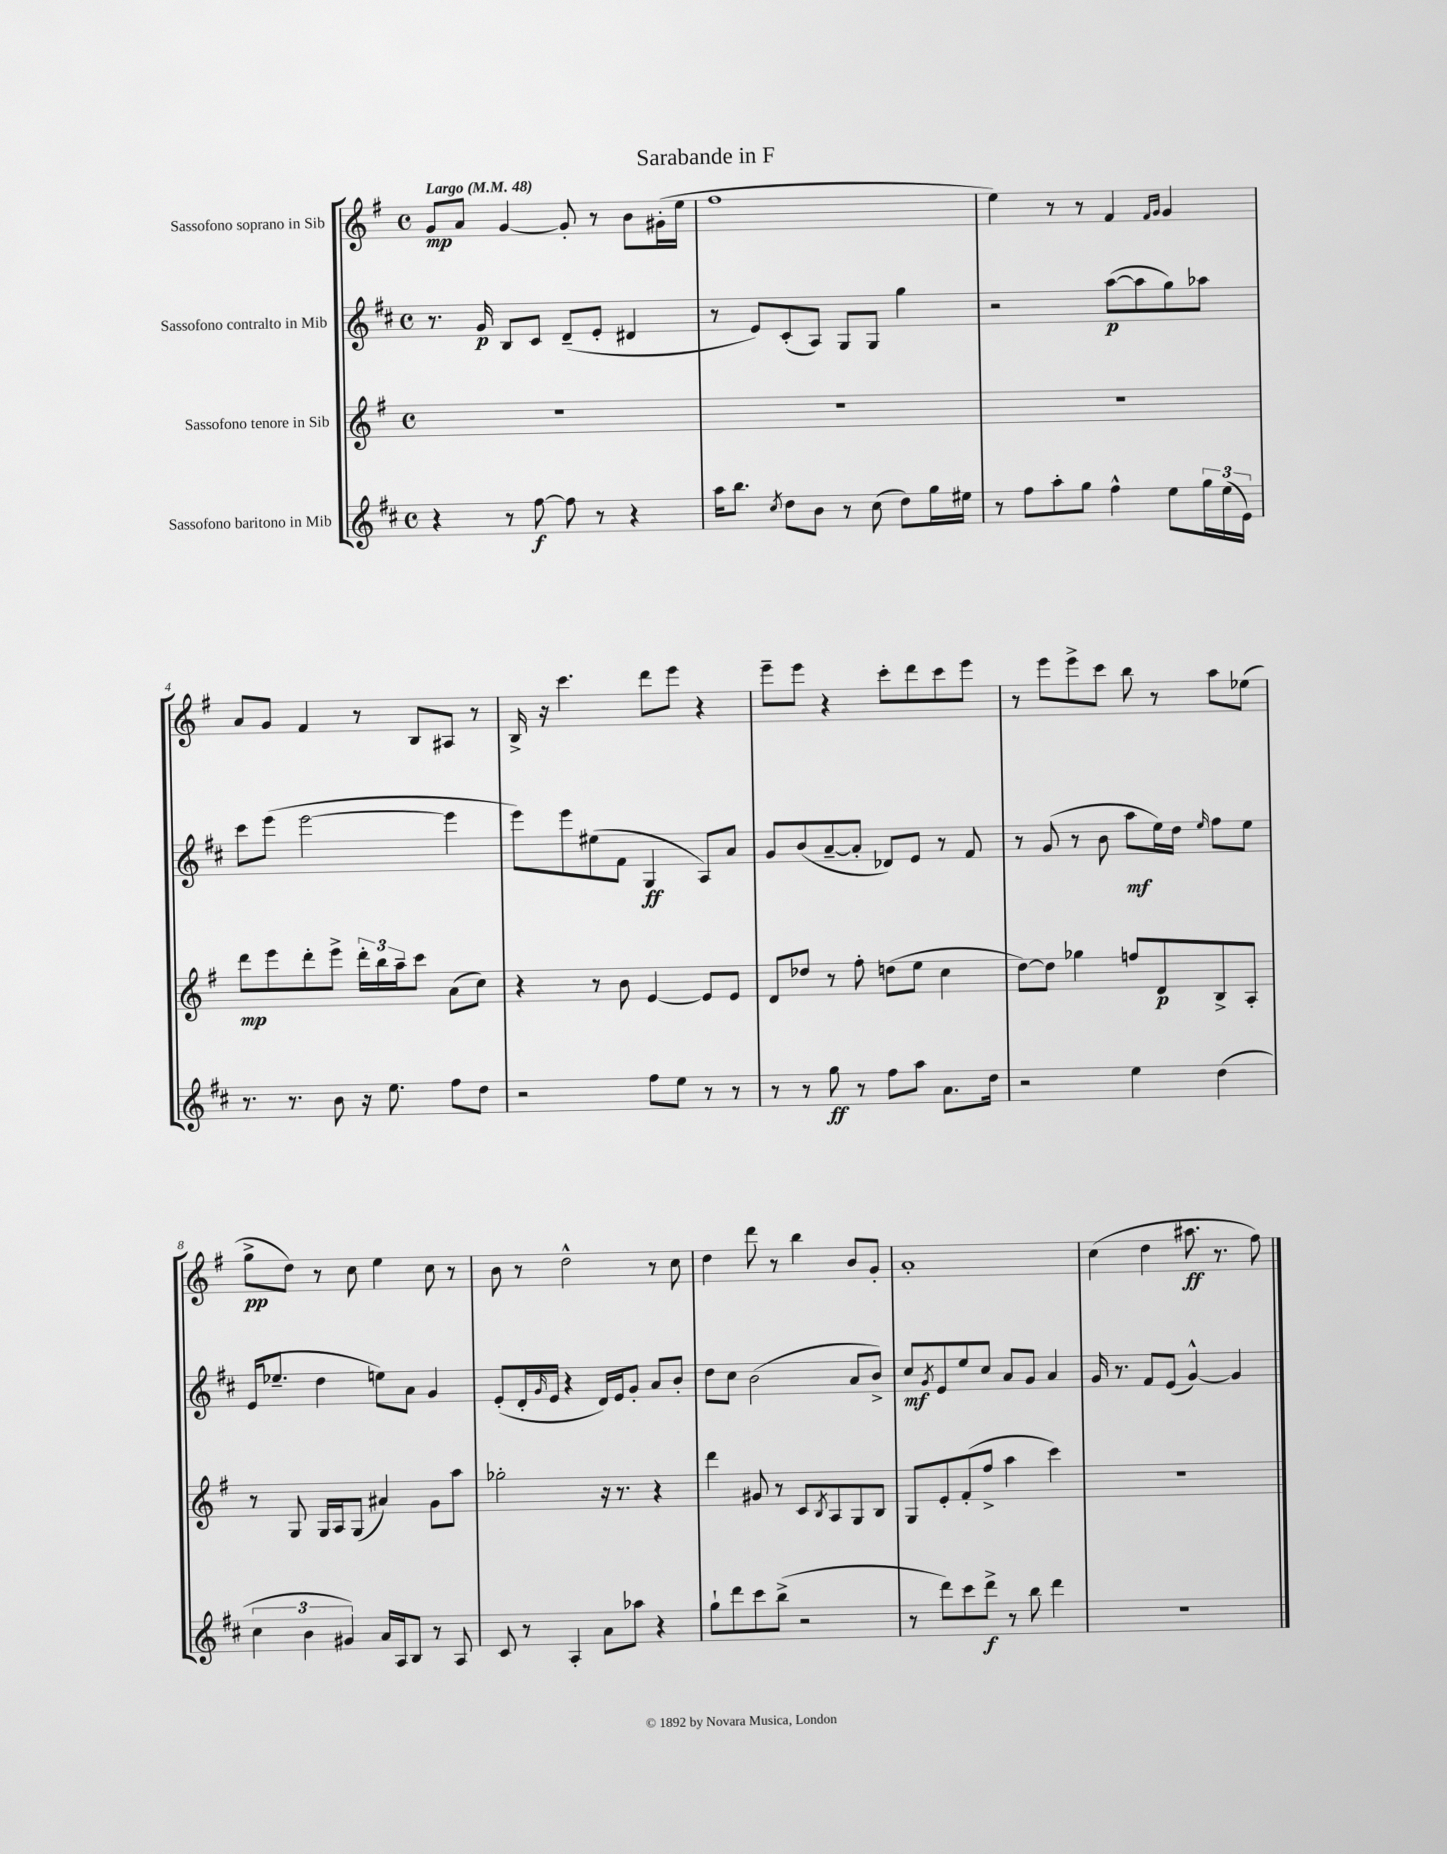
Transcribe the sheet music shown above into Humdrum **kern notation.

**kern	**kern	**kern	**kern
*staff4	*staff3	*staff2	*staff1
*clefG2	*clefG2	*clefG2	*clefG2
*k[f#c#]	*k[f#]	*k[f#c#]	*k[f#]
*M4/4	*M4/4	*M4/4	*M4/4
*met(c)	*met(c)	*met(c)	*met(c)
*MM48	*MM48	*MM48	*MM48
4r	1r	8.r	8g
.	.	.	8a
.	.	16g	.
8r	.	8B	[4g
[8ff#	.	8c#	.
8ff#]	.	(8d~	8g']
8r	.	8e'	8r
4r	.	4d#	8b
.	.	.	(16g#'
.	.	.	16ee
=	=	=	=
16aa	1r	8r	1ff#
8.bb	.	.	.
.	.	8e)	.
8qcc#	.	.	.
8dd	.	(8c#'	.
8b	.	8A)	.
8r	.	8G	.
(8cc#	.	8G	.
8dd)	.	4gg	.
16gg	.	.	.
16ee#	.	.	.
=	=	=	=
8r	1r	2r	4ee)
8ff#	.	.	.
8aa'	.	.	8r
8gg	.	.	8r
4ff#^^	.	([8aa	4f#
.	.	8aa]	.
.	.	.	16qqf#
.	.	.	16qqg
8ee	.	8gg)	4g
24gg	.	8aa-	.
(24ee	.	.	.
24e)	.	.	.
=	=	=	=
8.r	8ddd	8ccc#	8a
.	8eee	(8eee	8g
8.r	.	.	.
.	8ddd'	[2eee	4f#
8b	8eee^	.	.
16r	24ddd'	.	8r
.	24bb	.	.
8.ee	.	.	.
.	24aa~	.	.
.	8ccc	.	8B
8ff#	(8a	4eee]	8A#
8dd	8cc)	.	8r
=	=	=	=
2r	4r	8eee)	16B^
.	.	.	16r
.	.	8eee	4.ccc
.	8r	(8ee#	.
.	8b	8f#	.
8ff#	[4e	4G	8ddd
8ee	.	.	8eee
8r	8e]	8A)	4r
8r	8e	8a	.
=	=	=	=
8r	8d	8g	8eee~
8r	8dd-	(8b	8eee
8gg	8r	[8a~	4r
8r	8ff#'	8a']	.
8ff#	(8dd	8d-)	8ccc'
8aa	8ee	8e	8ddd
8.a	4cc	8r	8ccc
.	.	8f#	8eee
16dd	.	.	.
=	=	=	=
2r	[8dd)	8r	8r
.	8dd]	(8g	8eee
.	4gg-	8r	8eee^
.	.	8b	8ccc
4ee	8ff	8aa	8bb
.	8d	16ee)	8r
.	.	16dd	.
.	.	16qqee	.
(4dd	8B^	8ff#	8aa
.	8A'	8ee	(8ee-
=	=	=	=
6cc#	8r	(16e	8gg^
.	.	8.ee-~	.
.	8G	.	8dd)
6b	.	.	.
.	16G	4dd	8r
.	16A	.	.
6g#)	.	.	.
.	(8G	.	8cc
16a	4a#)	8ee)	4ee
16A	.	.	.
8B	.	8a	.
8r	8g	4g	8cc
8A	8aa	.	8r
=	=	=	=
8c#	2gg-'	(8e'	8b
8r	.	16d'	8r
.	.	16qqg	.
.	.	16e	.
4A'	.	4r	2dd^^
8a	16r	16d)	.
.	8.r	16e	.
8aa-	.	8g'	.
4r	4r	8a	8r
.	.	8b'	8cc
=	=	=	=
8gg`	4ddd	8dd	4dd
8ddd	.	8cc#	.
8ccc#	8g#	(2b	8ddd
(8bb^	8r	.	8r
2r	8c	.	4bb
.	8qB	.	.
.	8A	.	.
.	8G	8a	8b
.	8B	8b^)	8g'
=	=	=	=
8r	8G	8cc#	1a'
.	.	8qg	.
8ddd)	8e'	8e	.
8ccc#	(8f#'	8ee	.
8ddd^	8ff#^	8cc#	.
8r	4aa	8a	.
8bb	.	8g	.
4ddd	4ccc)	4a	.
=	=	=	=
1r	1r	16g	(4cc
.	.	8.r	.
.	.	8f#	4dd
.	.	(8e	.
.	.	[4g^^)	8.aa#
.	.	.	8.r
.	.	4g]	.
.	.	.	8ff#)
==	==	==	==
*-	*-	*-	*-
